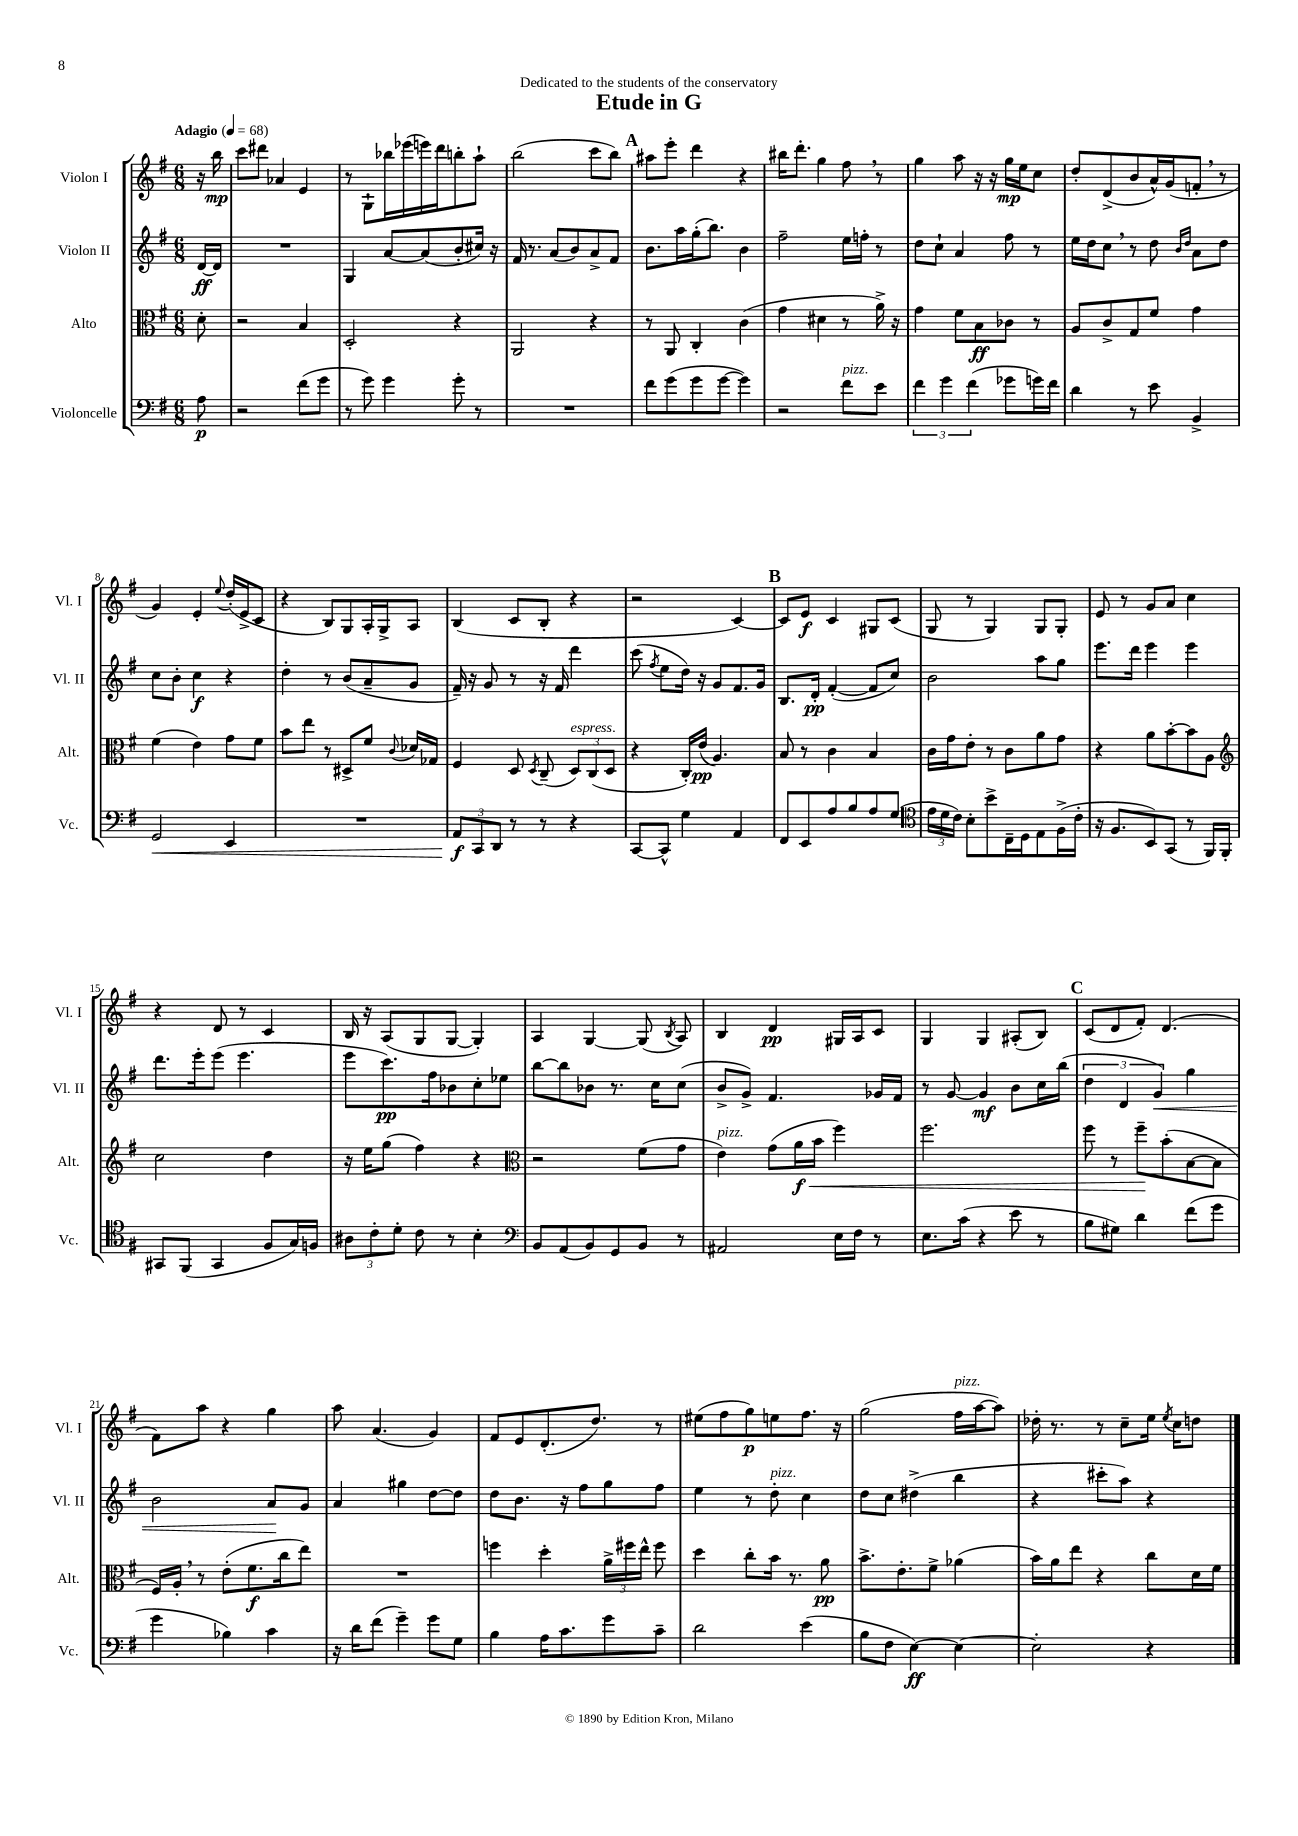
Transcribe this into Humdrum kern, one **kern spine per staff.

**kern	**kern	**kern	**kern
*staff4	*staff3	*staff2	*staff1
*clefF4	*clefC3	*clefG2	*clefG2
*k[f#]	*k[f#]	*k[f#]	*k[f#]
*M6/8	*M6/8	*M6/8	*M6/8
*MM68	*MM68	*MM68	*MM68
8A	8d'	[16d	16r
.	.	16d]	16bb
=	=	=	=
2r	2r	2.r	8ccc
.	.	.	8ddd#
.	.	.	4a-
(8f#	4B	.	4e
8g	.	.	.
=	=	=	=
8r	2D'	4G	8r
8g)	.	.	8G`
4g	.	[8a	16bb-
.	.	.	(16eee-
.	.	(8a]	16eee)
.	.	.	16ddd
8g'	4r	8b'	8bb'
8r	.	16cc#)	8aa`
.	.	16r	.
=	=	=	=
2.r	2AA	16f#	(2bb
.	.	8.r	.
.	.	(8a	.
.	.	8b)	.
.	4r	8a^	8ccc
.	.	8f#	8bb)
=	=	=	=
8f#	8r	8.b	8aa#
(8g	8AA	.	8eee'
.	.	16aa	.
8g	4C'	(16gg'	4ddd
.	.	8.bb)	.
[8g	.	.	.
4g])	(4c	4b	4r
=	=	=	=
2r	4g	2ff#~	16bb#
.	.	.	8.ddd'
.	4d#	.	4gg
8f#	8r	16ee	8ff#
.	.	16ff'	.
8e	16a^)	8r	8r
.	16r	.	.
=	=	=	=
6f#	4g	8dd	4gg
.	.	8cc`	.
6g	.	.	.
.	8f#	4a	8aa
(6f#	.	.	.
.	8B	.	16r
.	.	.	16r
8g-	8c-	8ff#	16gg
.	.	.	16ee
16g)	8r	8r	8cc
16f#	.	.	.
=	=	=	=
4d	8A	16ee	8dd'
.	.	16dd	.
.	8c^	8cc	(8d^
8r	8G	8r	8b
8e	8f#	8dd	16a^^)
.	.	.	(16g
.	.	16qqb	.
.	.	16qqdd	.
4BB^	4g	8a	8f'
.	.	8dd	8r
=	=	=	=
2GG	(4f#	8cc	4g)
.	.	8b'	.
.	4e)	4cc	4e'
.	.	.	8qqee
4EE	8g	4r	(16dd'
.	.	.	16e^
.	8f#	.	8c
=	=	=	=
2.r	8b	4dd'	4r
.	8ee	.	.
.	8r	8r	8B)
.	8D#^	(8b	8G
.	8f#	8a~	16A'
.	.	.	16G^
.	8qqc	.	.
.	16d-	8g	8A
.	16G-	.	.
=	=	=	=
12AA	4F#	16f#~)	(4B
.	.	16r	.
12CC	.	.	.
.	.	8g	.
12DD	.	.	.
8r	8D	8r	8c
.	8qD	.	.
8r	(8C~	16r	8B'
.	.	16f#	.
4r	12D)	4ddd	4r
.	(12C	.	.
.	12D	.	.
=	=	=	=
[8CC	4r	(8ccc	2r
.	.	8qff#	.
8CC^^]	.	8ee	.
4G	16C')	16dd)	.
.	(16e	16r	.
.	4.A)	8g	.
4AA	.	8.f#	[4c)
.	.	16g	.
=	=	=	=
8FF#	8B	8.B	8c]
8EE	8r	.	8e
.	.	16d'	.
8A	4c	([4f#'	4c
8B	.	.	.
8A	4B	8f#]	8G#
(8G	.	8cc)	(8c
=	=	=	=
*clefC4	*	*	*
24e	16c	2b	8G
24d	.	.	.
.	16g	.	.
24c)	.	.	.
8B'	8e'	.	8r
8b^	8r	.	4G)
16C~	8c	.	.
16D	.	.	.
8E	8a	8aa	8G
(16F#^	8g	8gg	8G'
16c'	.	.	.
=	=	=	=
16r	4r	8.eee	8e
8.F#	.	.	.
.	.	.	8r
.	.	16ddd	.
8BB)	8a	4eee	8g
(8GG	[8b'	.	8a
8r	8b]	4eee	4cc
16FF#)	8A	.	.
16FF#'	.	.	.
=	=	=	=
*	*clefG2	*	*
8GG#	2cc	8.ddd	4r
(8FF#	.	.	.
.	.	16eee'	.
4GG#	.	(8eee	8d
.	.	4.eee	8r
8F#	4dd	.	4c
16G)	.	.	.
16F	.	.	.
=	=	=	=
12A#	16r	8eee	16B
.	16ee	.	16r
12c'	.	.	.
.	(8gg	8.ccc)	(8A
12d'	.	.	.
8c	4ff#)	.	8G
.	.	16ff#	.
8r	.	8b-	[8G
4B'	4r	8cc'	4G'])
.	.	8ee-	.
=	=	=	=
*clefF4	*clefC3	*	*
8BB	2r	[8bb	4A
(8AA	.	8bb]	.
8BB)	.	8b-	[4G
8GG	.	8.r	.
8BB	(8f#	.	(8G]
.	.	16cc	.
.	.	.	8qB
8r	8g	(8cc	8A)
=	=	=	=
2AA#	4e)	8b^	4B
.	.	8g^)	.
.	(8g	4.f#	4d
.	16a	.	.
.	16b	.	.
16E	4ff#)	.	16G#
16F#	.	.	16A
8r	.	16g-	8c
.	.	16f#	.
=	=	=	=
8.E	2.ff#	8r	4G
.	.	[8g	.
(16c	.	.	.
4r	.	4g]	4G
8e	.	8b	(8A#'
8r	.	16cc	8B)
.	.	(16bb	.
=	=	=	=
8B	8ff#	6dd	(8c
8G#)	8r	.	8d
.	.	6d	.
4d	8ff#~	.	8f#')
.	.	6g)	.
.	(8b'	.	(4.d
(8f#	[8B	4gg	.
8g	8B]	.	.
=	=	=	=
4g	16F#)	2b	8f#)
.	16A'	.	.
.	8r	.	8aa
4B-)	(8e'	.	4r
.	8.f#	.	.
4c	.	8a	4gg
.	16cc	.	.
.	8ee)	8g	.
=	=	=	=
16r	2.r	4a	8aa
16d	.	.	.
(8f#	.	.	(4.a
4g~)	.	4gg#	.
8g	.	[8dd	4g)
8G	.	8dd]	.
=	=	=	=
4B	4ff	8dd	8f#
.	.	8.b	8e
16A	4dd'	.	(8.d'
8.c	.	16r	.
.	.	8ff#	.
.	.	.	8.dd)
8g	24a^	8gg	.
.	24ff#	.	.
.	24ee^^	.	.
8c~	8ff#	8ff#	8r
=	=	=	=
2d	4dd	4ee	(8ee#
.	.	.	8ff#
.	8cc'	8r	8gg)
.	16b	8dd'	8ee
.	8.r	.	.
(4e	.	4cc	8.ff#
.	8a	.	.
.	.	.	16r
=	=	=	=
8B	8.b^	8dd	(2gg
8F#	.	8cc	.
.	8.e'	.	.
[4E)	.	(4dd#^	.
.	8f#^	.	.
4E_	(4a-	4bb	16ff#
.	.	.	[16aa
.	.	.	8aa])
=	=	=	=
2E']	16b)	4r	16dd-'
.	16a	.	8.r
.	8ee	.	.
.	4r	8ccc#'	8r
.	.	8aa)	8cc~
4r	8cc	4r	16ee
.	.	.	8qee
.	.	.	16cc
.	16d	.	8dd
.	16f#	.	.
==	==	==	==
*-	*-	*-	*-
